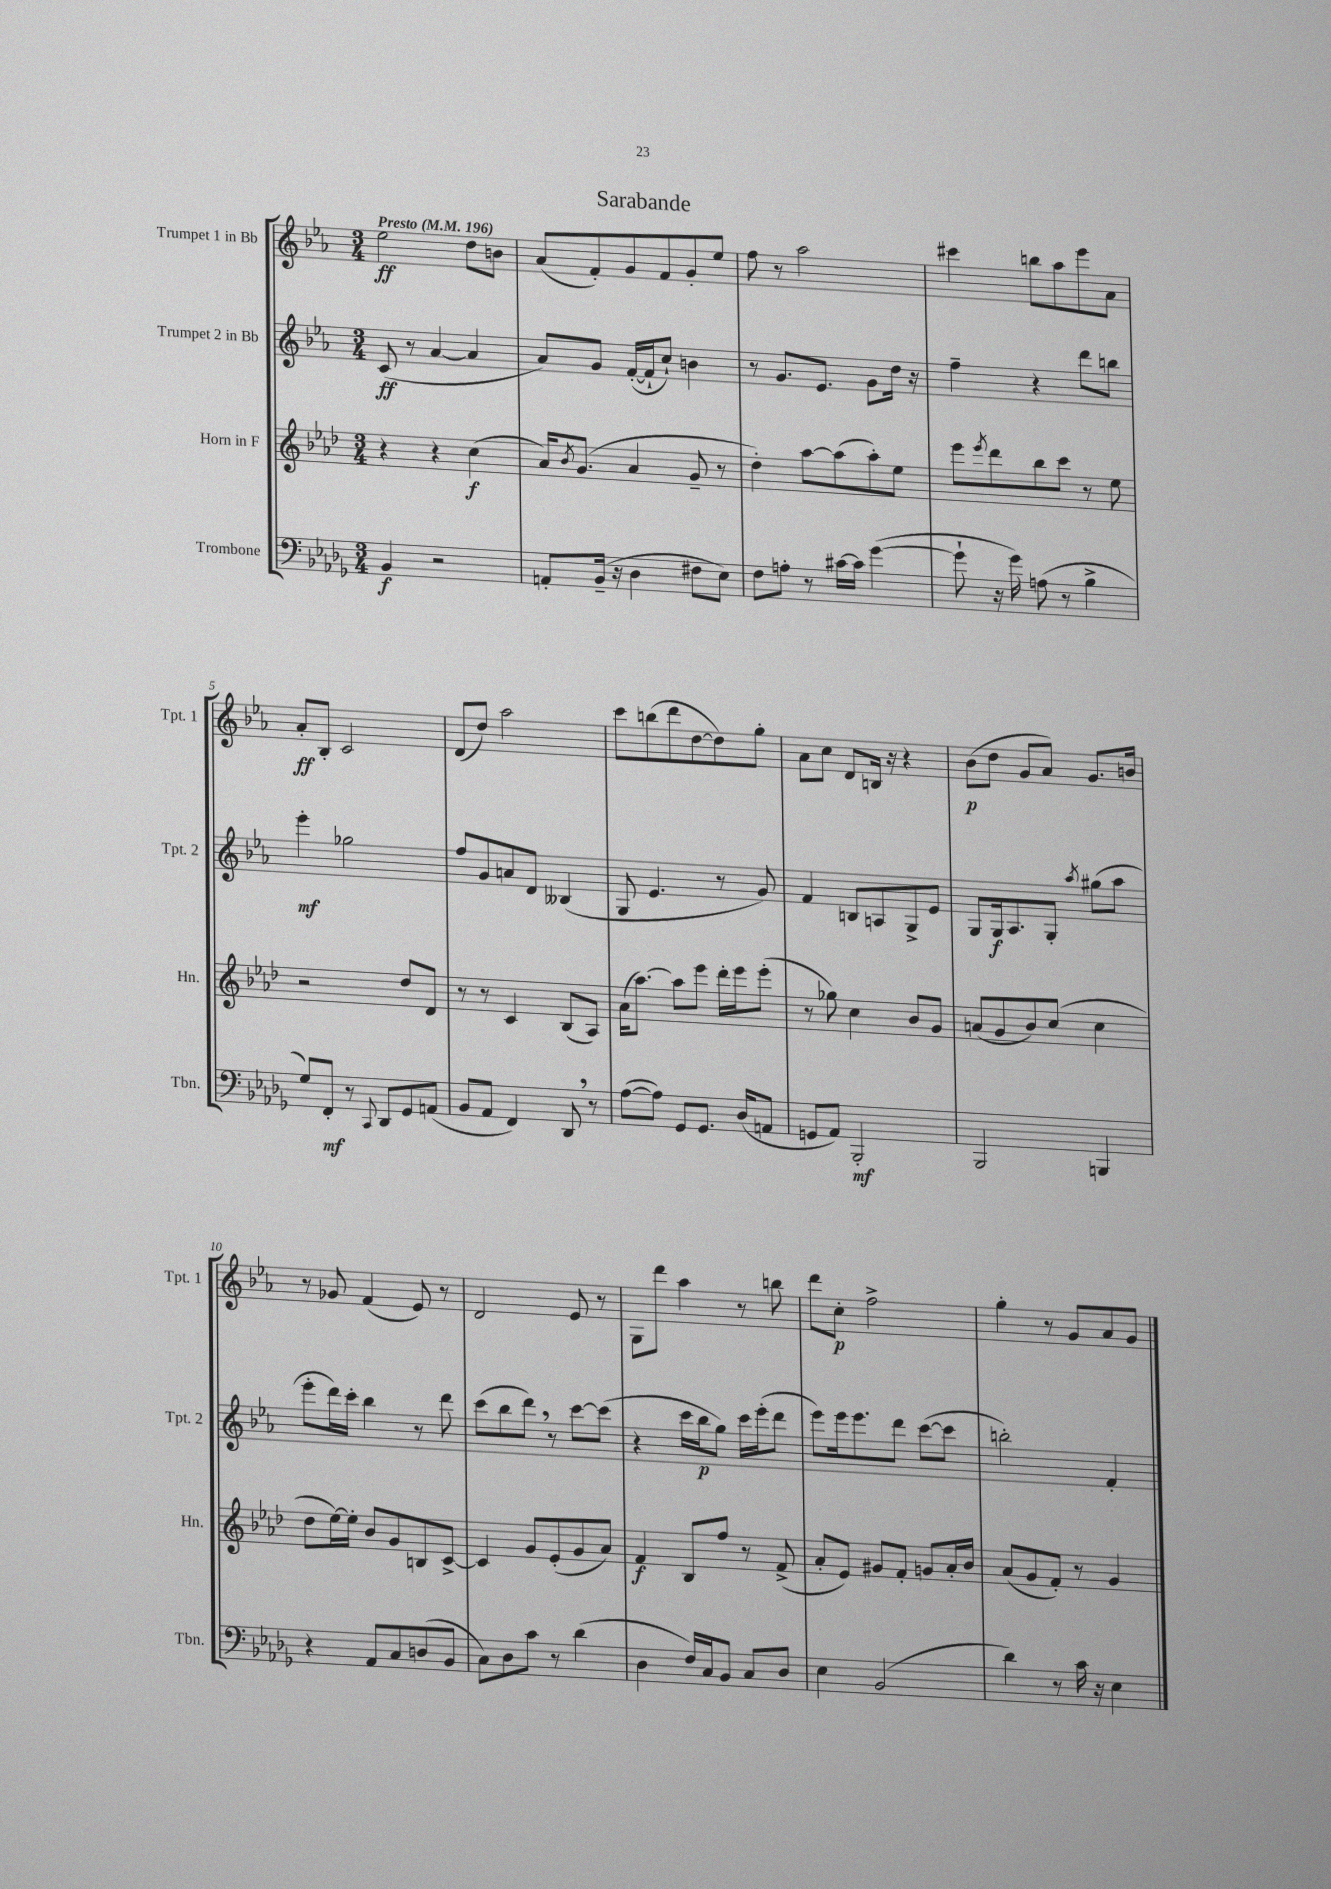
\header { title = "Sarabande" }
<<
\new StaffGroup <<
\new Staff = "s0" \with { instrumentName = "Trumpet 1 in Bb" shortInstrumentName = "Tpt. 1" } {
    \clef treble \key ees \major \numericTimeSignature \time 3/4 \tempo "Presto" 4 = 196
    ees''2\ff d''8 b'8 |
    aes'8( f'8-.) g'8 f'8 g'8-. ees''8 |
    f''8 r8 aes''2 |
    cis'''4 b''8 aes''8 ees'''8 aes'8 |
    aes'8-.\ff bes8-. c'2 |
    d'8( d''8) aes''2 |
    c'''8 b''8( d'''8 d''8~ d''8) g''8-. |
    aes'8 c''8 d'8 b16 r16 r4 |
    bes'8\p( d''8 g'8 aes'8) g'8. b'16 |
    r8 ges'8 f'4( ees'8) r8 |
    d'2 ees'8 r8 |
    g8 d'''8 aes''4 r8 b''8 |
    d'''8 c''8-.\p f''2-> |
    g''4-. r8 g'8 aes'8 g'8 \bar "|." |
}
\new Staff = "s1" \with { instrumentName = "Trumpet 2 in Bb" shortInstrumentName = "Tpt. 2" } {
    \clef treble \key ees \major \numericTimeSignature \time 3/4
    c'8\ff( r8 aes'4~ aes'4 |
    aes'8) g'8 f'16~-.( f'16-! c''8-!) b'4 |
    r8 g'8. ees'8. g'8 d''16 r16 |
    f''4-- r4 d'''8 b''8 |
    ees'''4-.\mf ges''2 |
    f''8 g'8 a'8 d'8 beses4( |
    g8 ees'4. r8 g'8) |
    f'4 b8 a8 g8-> ees'8 |
    g8 g16\f aes8. g8-. \acciaccatura { aes''8 } gis''8( aes''8 |
    ees'''8-. d'''16) c'''16-. bes''4 r8 d'''8 |
    c'''8( bes''8 d'''8) \breathe r8 c'''8~ c'''8( |
    r4 c'''16 bes''16\p g''8) c'''16 ees'''16-.( d'''8 |
    ees'''8) ees'''16 ees'''8. d'''8 c'''8~( c'''8 |
    b''2-.) f'4-. \bar "|." |
}
\new Staff = "s2" \with { instrumentName = "Horn in F" shortInstrumentName = "Hn." } {
    \clef treble \key aes \major \numericTimeSignature \time 3/4
    r4 r4 c''4\f( |
    aes'16) \acciaccatura { bes'8 } g'8.( aes'4 g'8-- r8 |
    des''4-.) aes''8~ aes''8( aes''8-.) ees''8 |
    ees'''8 \acciaccatura { ees'''8 } des'''8 bes''8 c'''8 r8 ees''8 |
    r2 des''8 des'8 |
    r8 r8 c'4 bes8( aes8) |
    aes'16( aes''8.~) aes''8 ees'''8 des'''16-. ees'''16 ees'''8-.( |
    r8 ges''8) c''4 bes'8 g'8 |
    a'8( g'8 bes'8) c''8( c''4 |
    des''8 ees''16~) ees''16-. bes'8 g'8 b8 c'8~-> |
    c'4 g'8 ees'8-.( g'8 aes'8) |
    f'4\f bes8 f''8 r8 f'8->( |
    aes'8-. ees'8) gis'8 f'8-. g'8 aes'16-. bes'16 |
    aes'8( g'8 f'8-.) r8 g'4 \bar "|." |
}
\new Staff = "s3" \with { instrumentName = "Trombone" shortInstrumentName = "Tbn." } {
    \clef bass \key des \major \numericTimeSignature \time 3/4
    bes,4\f r2 |
    a,8-. bes,16--( r16 des4 fis8 ees8) |
    f8 a8-. r8 cis'16~ cis'16 ges'4~( |
    ges'8-! r16 ges'16) a8( r8 bes4-> |
    ges8) f,8-.\mf r8 \appoggiatura { c,8 } des,8 ges,8 a,8( |
    bes,8 aes,8 f,4) des,8 \breathe r8 |
    aes8~( aes8) ges,8 ges,8. des16( a,8 |
    g,8 aes,8) bes,,2-.\mf |
    bes,,2 b,,4 |
    r4 aes,8 c8 d8( bes,8 |
    c8) des8 c'8 r8 des'4( |
    des4 f16) c16 bes,8 c8 des8 |
    ees4 bes,2( |
    des'4) r8 c'16 r16 ees4 \bar "|." |
}
>>
>>
